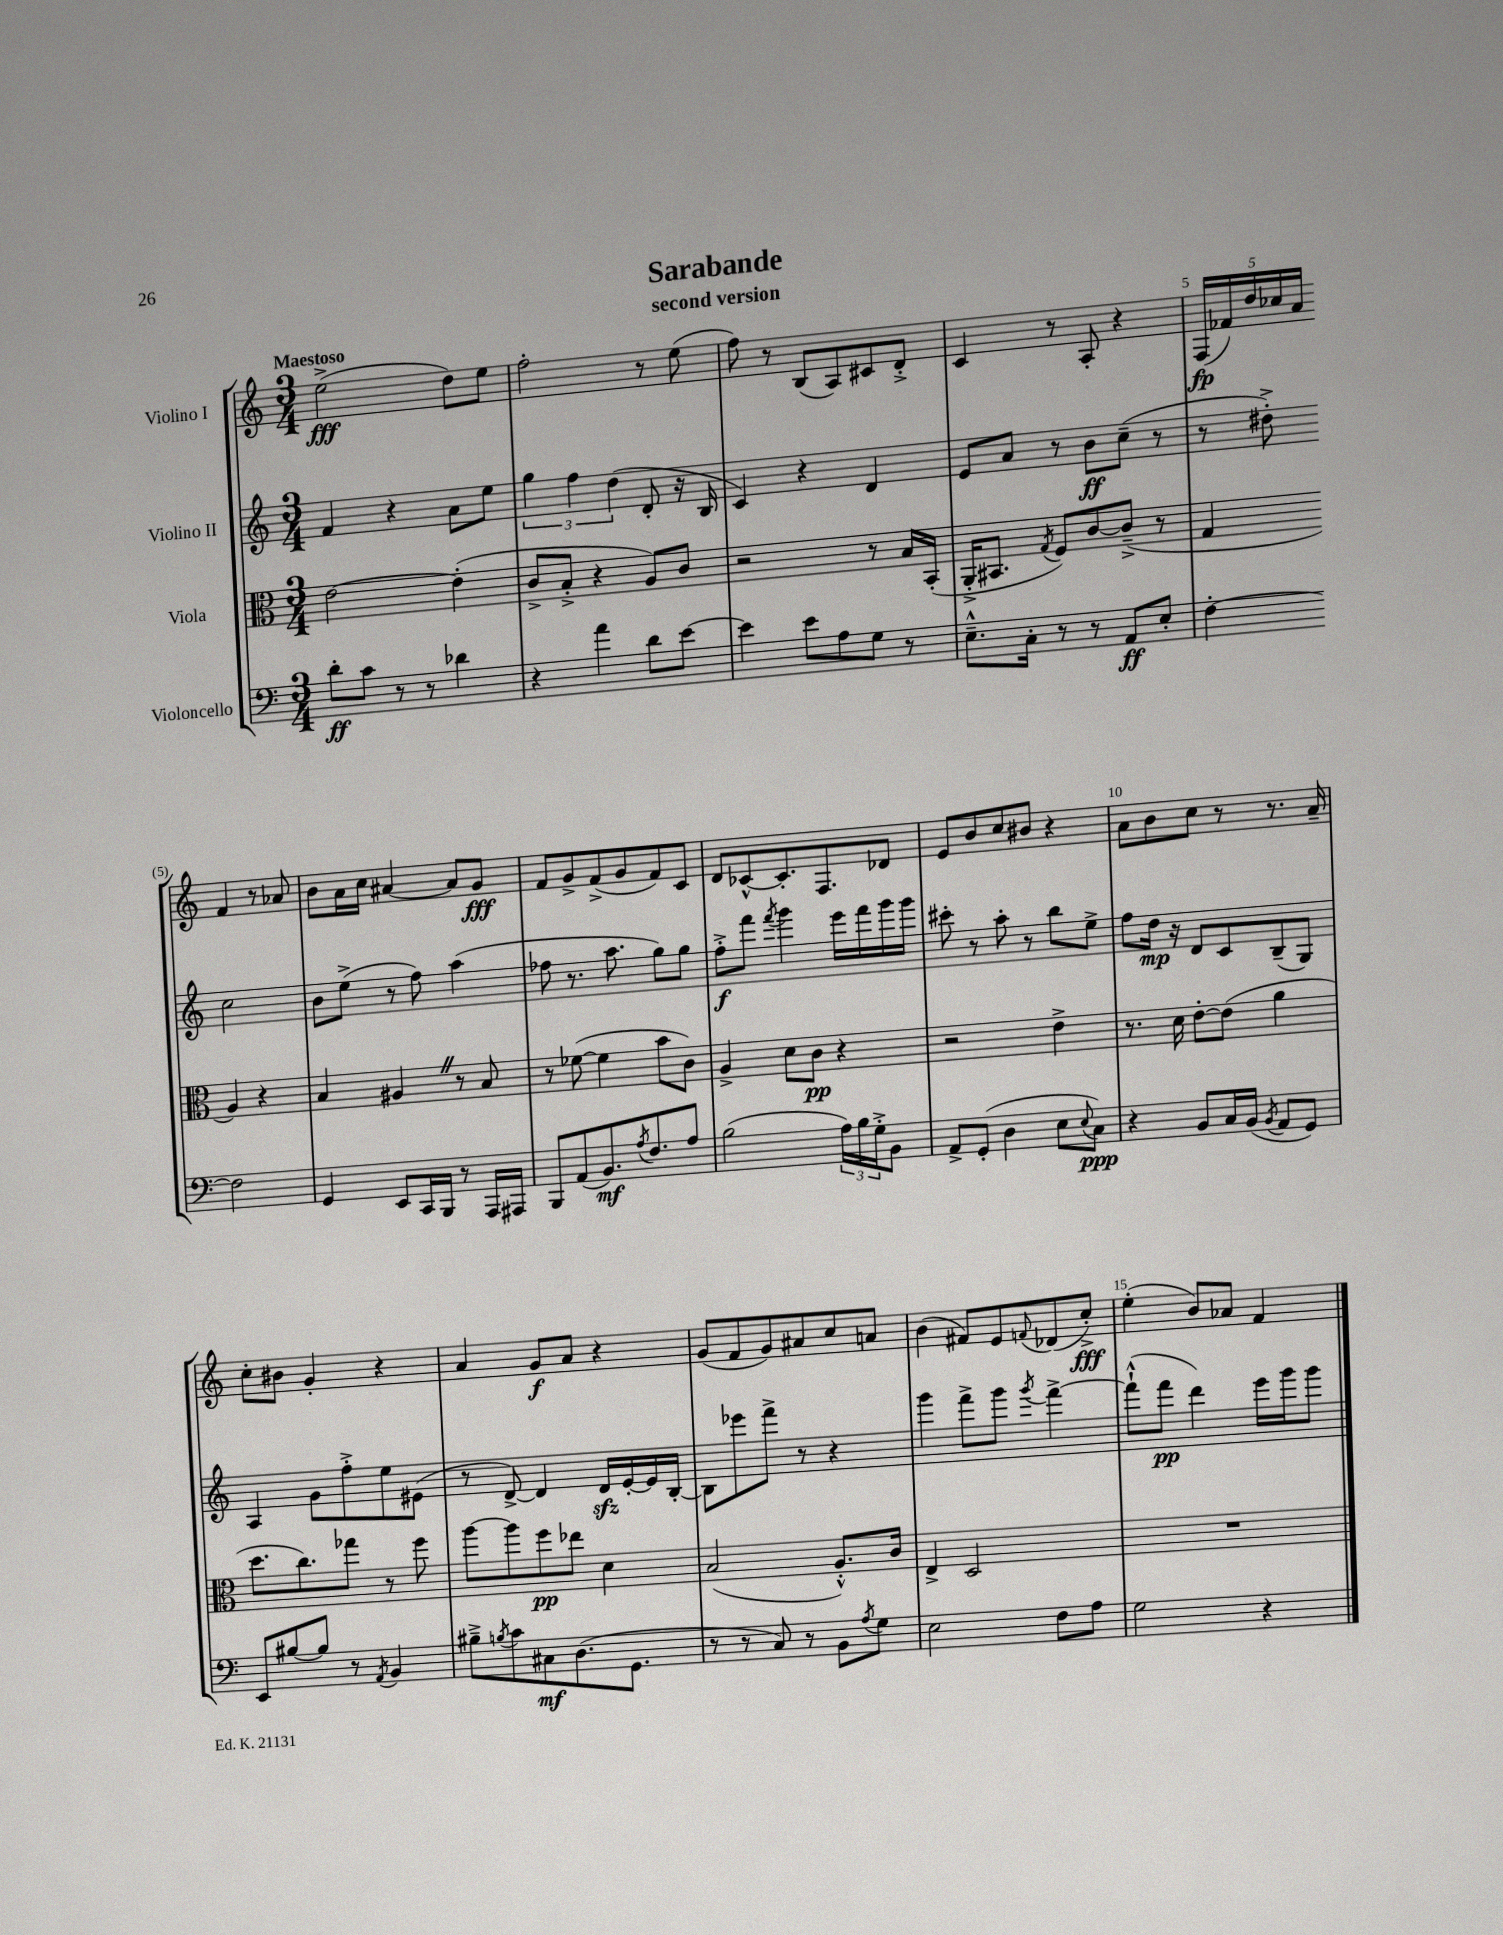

**kern	**kern	**kern	**kern
*staff4	*staff3	*staff2	*staff1
*clefF4	*clefC3	*clefG2	*clefG2
*k[]	*k[]	*k[]	*k[]
*M3/4	*M3/4	*M3/4	*M3/4
8d'\L	[2e\	4f/	(2ee^\
8c\J	.	.	.
8r	.	4r	.
8r	.	.	.
4d-\	(4e'\]	8a\L	8dd\L)
.	.	8ee\J	8ee\J
=	=	=	=
4r	8c^/L	6gg\	2ff'\
.	8B'^/J	.	.
.	.	6ff\	.
4a\	4r	.	.
.	.	(6dd\	.
8d\L	8A/L)	8d'/	8r
[8e\J	8c/J	16r	(8ee\
.	.	16B/	.
=	=	=	=
4e\]	2r	4c/)	8ff\)
.	.	.	8r
8e\L	.	4r	(8B/L
8A\	.	.	8A/)
8G\J	8r	4d/	8c#/
8r	16B/LL	.	8d'^/J
.	(16BB'/JJ	.	.
=	=	=	=
8.E~^^\L	16AA'^/LK	8e/L	4c/
.	8.BB#/J	.	.
.	.	8a/J	.
16C'\Jk	.	.	.
.	8qG/	.	.
8r	8F/L)	8r	8r
8r	[8c/	8b\L	8A'/
8AA/L	(8c~^/]J	(8cc~\J	4r
8E'/J	8r	8r	.
=	=	=	=
[4F'\	4G/	8r	(20F/LL
.	.	.	20f-/)
.	.	.	20dd/
.	.	8dd#'^\)	.
.	.	.	20cc-/
.	.	.	20a/JJ
2F\]	4A/)	2cc\	4f-/
.	4r	.	8r
.	.	.	8a-/
=	=	=	=
4GG/	4B/	8b\L	8b\L
.	.	(8ee^\J	16a\L
.	.	.	16cc\JJ
8EE/L	4A#/	8r	[4a#/
16CC/L	.	8ff\)	.
16BBB/JJ	.	.	.
8r	8r	(4aa\	8a#/]L
16AAA/LL	8B/	.	8g/J
16AAA#/JJ	.	.	.
=	=	=	=
8BBB/L	8r	8ff-\	8f/L
(8AA/	([8f-\	8.r	8g^/
8.BB/)	4f-\]	.	(8f^/
.	.	8.aa\	.
.	.	.	8g/
8qA/	.	.	.
8.F/	.	.	.
.	8b\L	8gg\L)	8f/)
8A/J	8c\J)	8gg\J	8c/J
=	=	=	=
(2B\	4A^/	8ff'^\L	8d/L
.	.	8fff\J	[8c-^^/
.	.	8qfff/	.
.	8d\L	4ggg\	8.c-'/]
.	8c\J	.	.
.	.	.	8.F/
24A\LL)	4r	16eee\LL	.
24B\	.	.	.
.	.	16fff\	.
24G'^\J	.	.	.
8BB\J	.	16ggg\	8d-/J
.	.	16ggg\JJ	.
=	=	=	=
8AA^/L	2r	8ccc#'\	8e/L
(8GG'/J	.	8r	8b/
4D\	.	8aa'\	8cc/
.	.	8r	8b#/J
8E\L	4e^\	8bb\L	4r
8qqE/	.	.	.
8C\J)	.	8ee^\J	.
=	=	=	=
4r	8.r	8ff\L	8a\L
.	.	16dd\Jk	8b\
.	16d\	16r	.
8BB/L	[8e'\L	8d/L	8cc\J
16C/L	(8e\]J	8c/	8r
(16BB/JJ	.	.	.
8qBB/	.	.	.
8AA/L	4a\	(8B~/	8.r
8GG/J)	.	8G/J)	.
.	.	.	16a~/
=	=	=	=
8EE/L	8.dd\L	4A/	8cc'\L
[8B#/	.	.	8b#\J
.	8.cc\)	.	.
8B#/]J	.	8g\L	4g'/
8r	8gg-\J	8ff'^\	.
8qAA/	.	.	.
4BB/	8r	8ee\	4r
.	8ff\	(8e#\J	.
=	=	=	=
8B#~^\L	[8aa\L	8r	4a/
8qB/	.	.	.
8c\	8aa\]	[8d^/)	.
8C#\	8ff\	4d/]	8g/L
(8.D\	8ee-\J	.	8a/J
.	4d\	16d/LL	4r
8.GG\J	.	[16e'/	.
.	.	16e/]	.
.	.	[16B'/JJ	.
=	=	=	=
8r	(2B/	8B\]L	(8g/L
8r	.	8eee-\	8f/
8C/)	.	8fff^\J	8g/)
8r	.	8r	8a#/
8BB\L	8.A'^^/L)	4r	8cc/
8qA/	.	.	.
8G\J	.	.	8a/J
.	16c/Jk	.	.
=	=	=	=
2E\	4E^/	4ggg\	(4b\
.	2D/	8fff^\L	8f#/L)
.	.	8ggg\J	8e/
.	.	8qggg/	8qqf/
8F\L	.	[4fff^\	(8d-/
8A\J	.	.	8cc'^/J)
=	=	=	=
2G\	2.r	(8fff`^^\]L	(4ee'\
.	.	8fff\J	.
.	.	4ddd\)	8b/L)
.	.	.	8a-/J
4r	.	16eee\LL	4f/
.	.	16ggg\J	.
.	.	8ggg\J	.
==	==	==	==
*-	*-	*-	*-
